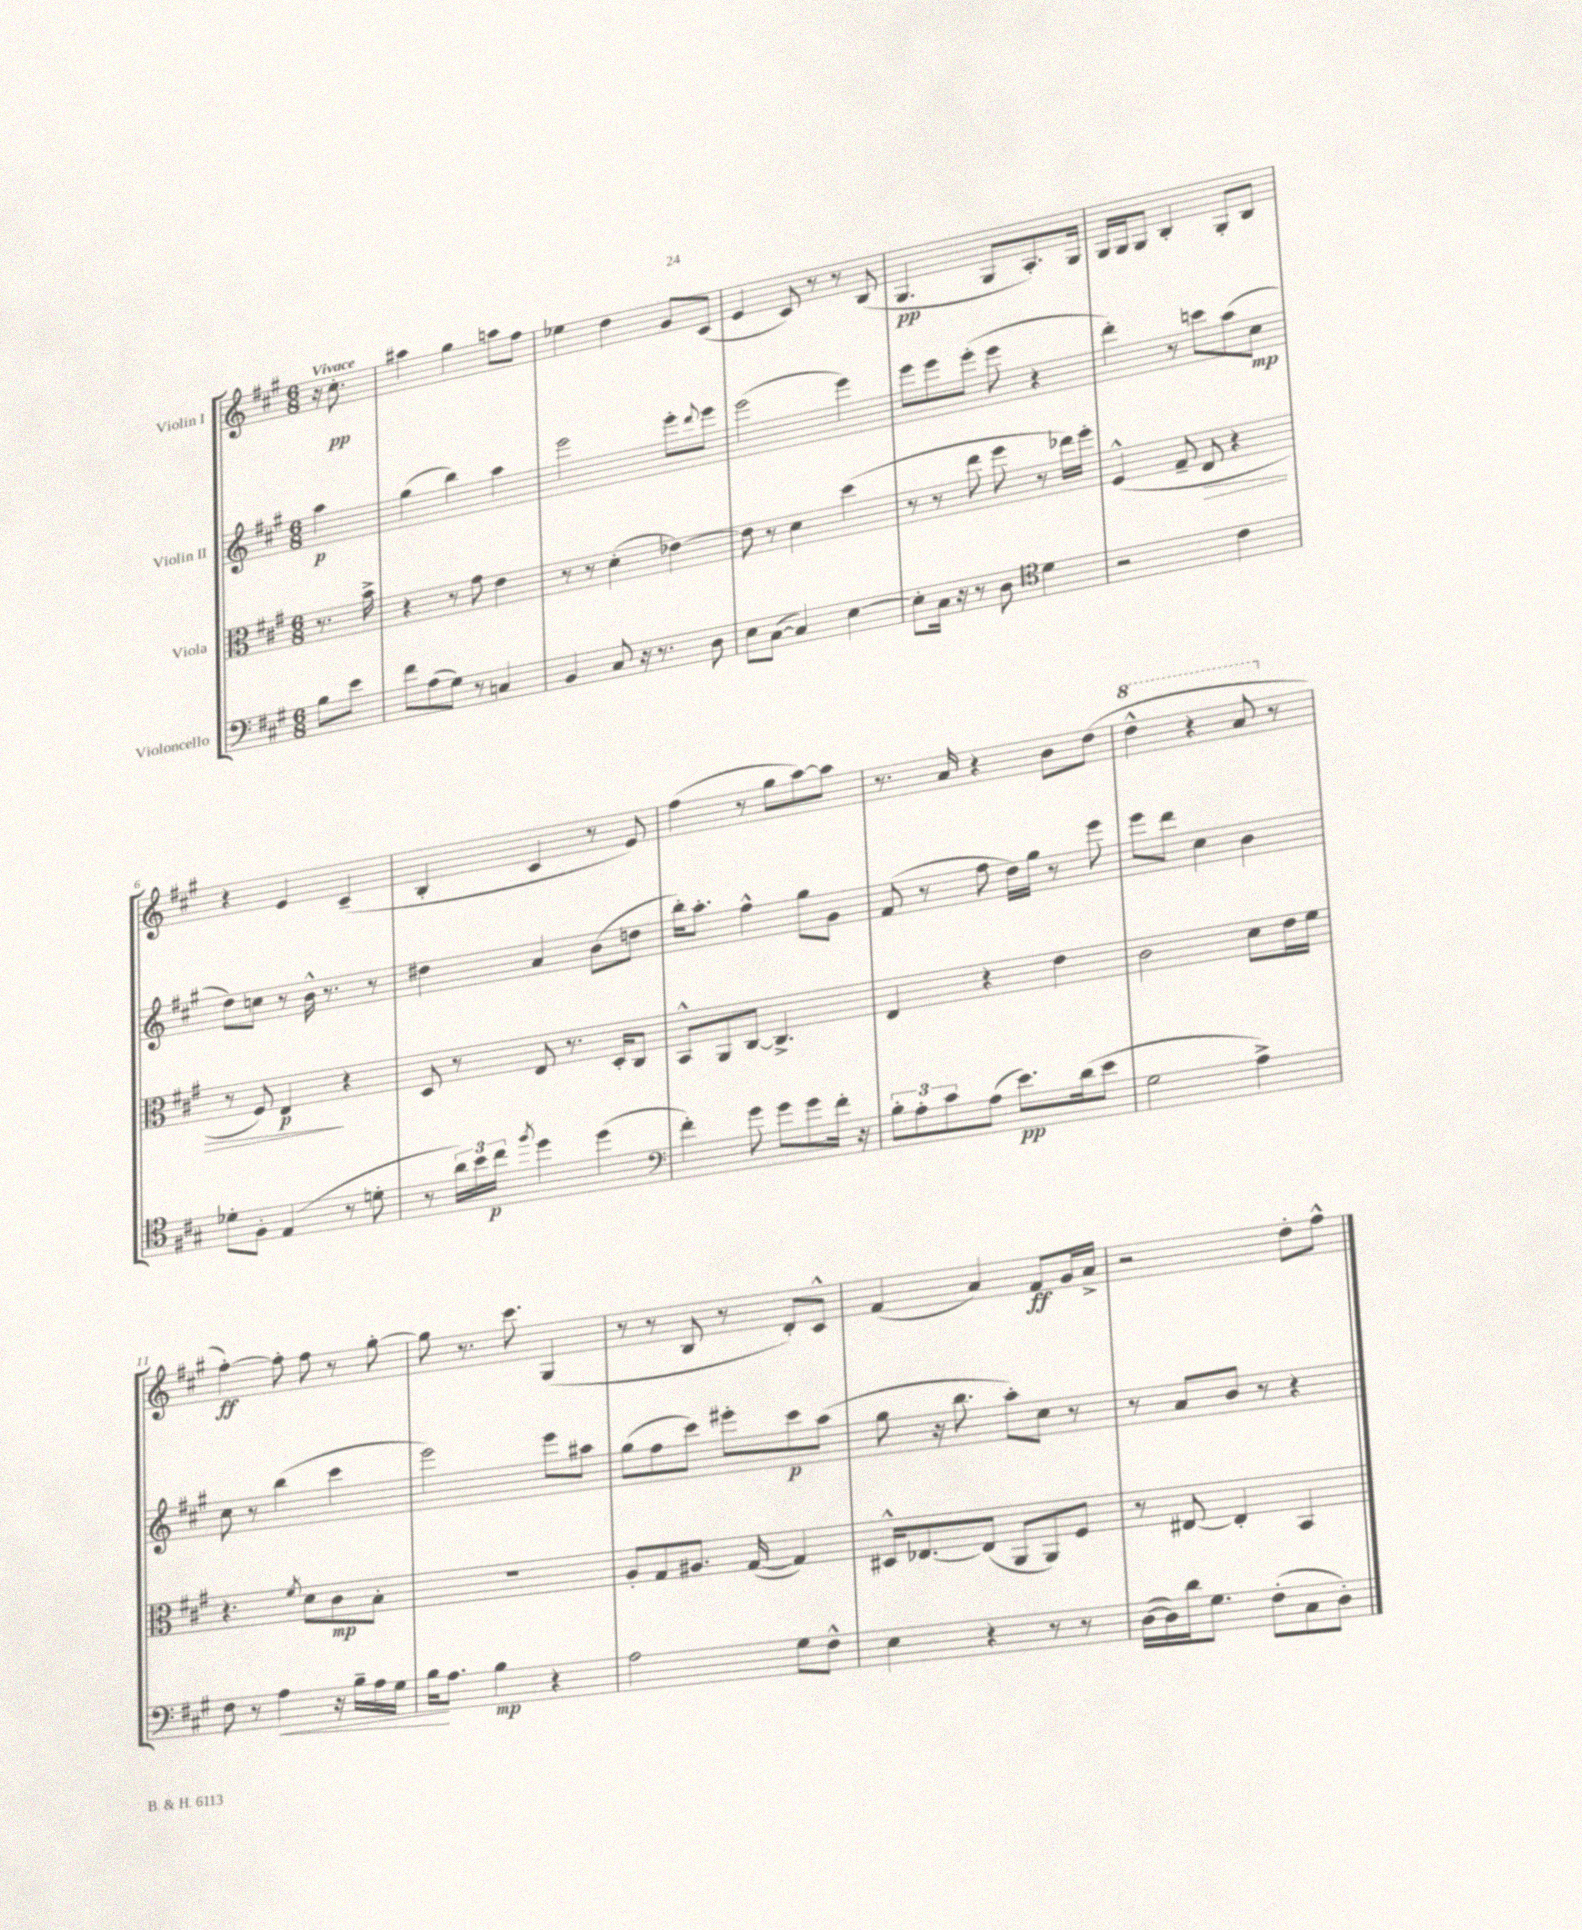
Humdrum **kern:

**kern	**kern	**kern	**kern
*staff4	*staff3	*staff2	*staff1
*clefF4	*clefC3	*clefG2	*clefG2
*k[f#c#g#]	*k[f#c#g#]	*k[f#c#g#]	*k[f#c#g#]
*M6/8	*M6/8	*M6/8	*M6/8
8B\L	8.r	4aa\	16r
.	.	.	8.cc#'\
8e\J	.	.	.
.	16b^\	.	.
=	=	=	=
8f#\L	4r	(4gg#\	4aa#\
(8A\	.	.	.
8G#\J)	8r	4bb\)	4gg#\
8r	8g#\	.	.
4C/	4e\	4aa\	8aa\L
.	.	.	8ff#\J
=	=	=	=
4BB/	8r	2eee\	4ee-\
.	8r	.	.
8C#/	(4d'\	.	4dd\
16r	.	.	.
8.r	.	.	.
.	[4e-\)	8eee'\L	8g#/L
.	.	8qqddd/	.
8D\	.	8eee\J	(8c#/J
=	=	=	=
8E\L	8e-\]	(2eee\	4e/
([8C#\J	8r	.	.
4C#/])	4d\	.	8c#/)
.	.	.	8r
[4E\	(4dd\	4eee\)	8r
.	.	.	(8B/
=	=	=	=
8E'\]L	8r	8eee\L	4.G#/
16C#\Jk	8r	8eee\	.
16r	.	.	.
8r	8ee\	(8eee'\J	.
8D\	8ff#\	8eee\	8G#/L
*clefC4	*	*	*
4d\	8r	4r	8.A'/)
.	16ee-\LL)	.	.
.	16ff#'\JJ	.	16G#/Jk
=	=	=	=
2r	(4F#^^/	4ddd'\)	16G#/LL
.	.	.	16G#/J
.	.	.	8G#/J
.	8G#~/	8r	4B'/
.	8E/	8ccc\L	.
4c#\	4r	(8aa\	8G#'/L
.	.	8cc#\J	8B/J
=	=	=	=
8d-'\L	8r	8dd\L)	4r
8F#'\J	8F#/)	8cc\J	.
(4E/	4E/	8r	4e/
.	.	16b^^\	.
.	.	8.r	.
8r	4r	.	(4c#~/
8d'\	.	8r	.
=	=	=	=
8r	8D/	4dd#\	4B'/
24a\LL)	8r	.	.
24b\	.	.	.
24cc#\JJ	.	.	.
8qff#/	.	.	.
4dd\	8E/	4a/	4c#/
.	8.r	.	.
(4dd\	.	(8b\L	8r
.	16D'/LK	.	.
.	8C#/J	8dd\J	8e/)
=	=	=	=
*clefF4	*	*	*
4f#'\)	8BB^^/L	16bb'\LK)	(4ff#\
.	.	8.aa'\J	.
.	8AA/	.	.
8g#\	[8C#/J	4ff#^^\	8r
8g#\L	4.C#^/]	.	8gg#\L
8g#\	.	8gg#\L	[8aa\)
16f#'\Jk	.	8g#\J	8aa\]J
16r	.	.	.
=	=	=	=
12B'\L	4E/	(8f#/	8.r
12A'\	.	.	.
.	.	8r	.
12c#\	.	.	.
.	.	.	16a/
(8A\J	4r	8ff#\	4r
8.e\L)	.	16dd\LL)	.
.	.	16gg#\JJ	.
.	4e\	8r	8b\L
(16d\k	.	.	.
8e\J	.	8eee\	(8dd\J
=	=	=	=
2G#\	2c#\	8eee\L	4ddd^^\
.	.	8ddd\J	.
.	.	4cc#\	4r
4A^\)	8d\L	4b\	8aa/
.	16e\L	.	8r
.	16f#\JJ	.	.
=	=	=	=
8F#\	4.r	8cc#\	[4ff#'\)
8r	.	8r	.
4A\	.	(4bb\	8ff#'\]
.	8qf#/	.	.
.	8d\L	.	8ff#\
16r	8c#\	4ccc#\	8r
16B~\LL	.	.	.
16A\	8B'\J	.	[8gg#'\
16G#\JJ	.	.	.
=	=	=	=
16B\LK	2.r	2eee\)	8gg#\]
8.A\J	.	.	.
.	.	.	8.r
4B\	.	.	.
.	.	.	8.ccc#\
4r	.	8eee\L	(4G#/
.	.	8aa#\J	.
=	=	=	=
2A\	8A'/L	(8gg#\L	8r
.	8G#/	8ff#\	8r
.	8.A#/J	8ccc#\J)	8B/
.	.	8eee#'\L	8r
.	([16G#/	.	.
8G#\L	4G#/])	8ccc#\	8d'/L)
8F#^^\J	.	(8aa\J	8c#^^/J
=	=	=	=
4E\	16D#^^/LK	8gg#\	(4f#/
.	[8.E-/	.	.
.	.	16r	.
.	.	8.bb\	.
4r	(8E-/]J	.	4a/)
.	8AA/L	8aa'\L)	.
8r	8AA/)	8cc#\J	8f#/L
8r	8F#/J	8r	16g#/L
.	.	.	16a^/JJ
=	=	=	=
([16D\LL	8r	8r	2r
16D\])	.	.	.
16d\J	[8E#/	8a/L	.
8.G#\J	.	.	.
.	4E#'/]	8b/J	.
(8F#'\L	.	8r	.
8C#\	4BB/	4r	8dd'\L
8D'\J)	.	.	8ff#^^\J
==	==	==	==
*-	*-	*-	*-
